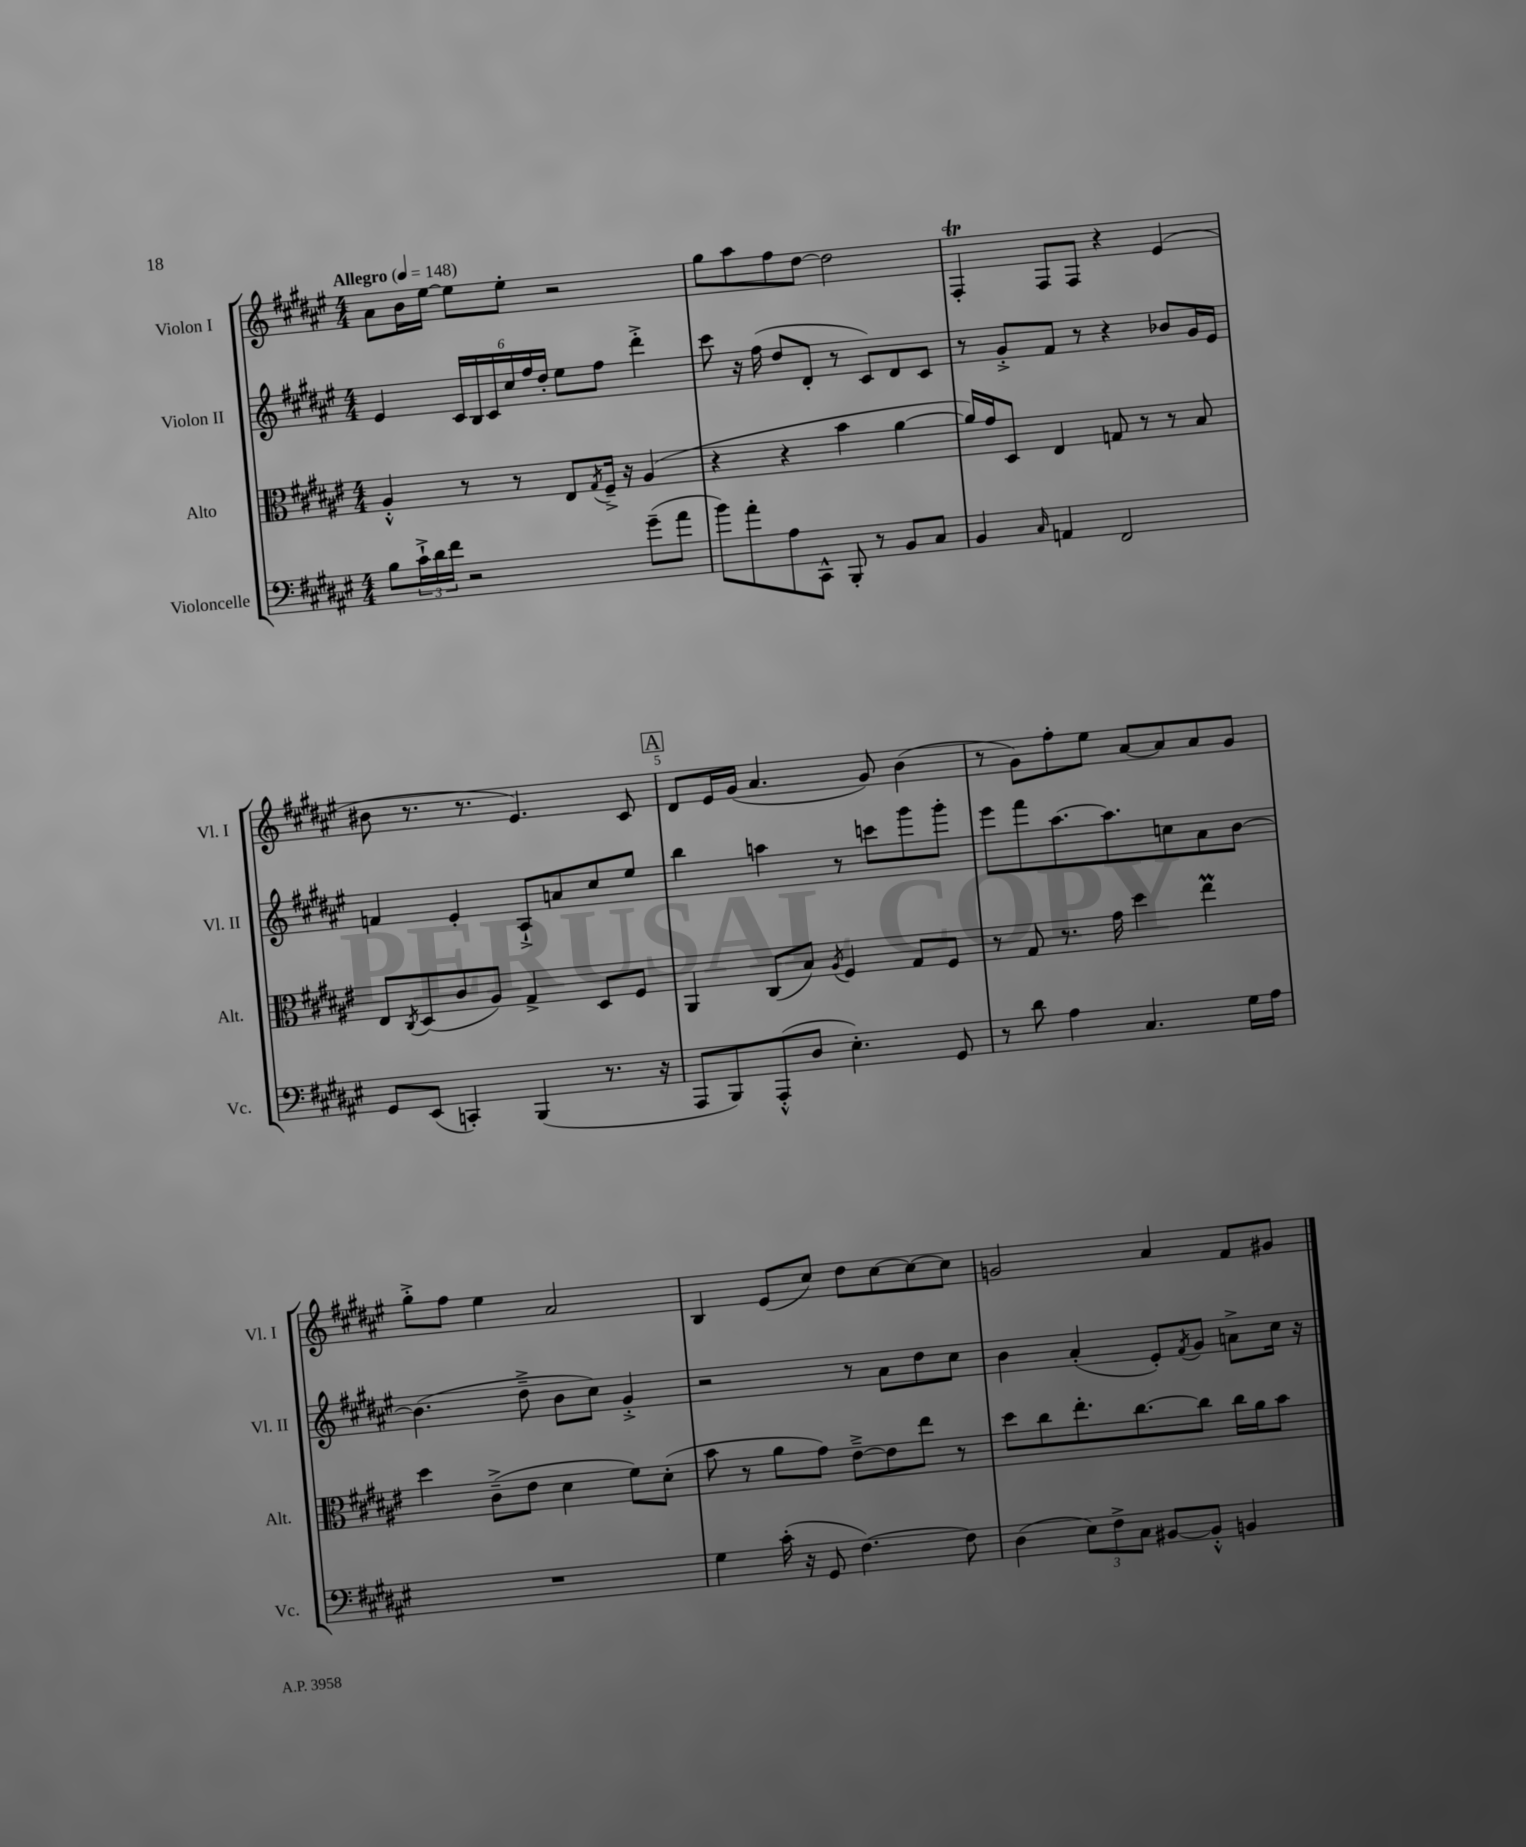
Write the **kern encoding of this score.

**kern	**kern	**kern	**kern
*staff4	*staff3	*staff2	*staff1
*clefF4	*clefC3	*clefG2	*clefG2
*k[f#c#g#d#a#e#]	*k[f#c#g#d#a#e#]	*k[f#c#g#d#a#e#]	*k[f#c#g#d#a#e#]
*M4/4	*M4/4	*M4/4	*M4/4
*MM148	*MM148	*MM148	*MM148
8B	4A#'^^	4e#	8a#
24c#`^	.	.	16b
24d#	.	.	.
.	.	.	[16ee#
24f#	.	.	.
2r	8r	24c#	8ee#]
.	.	24B	.
.	.	24c#	.
.	8r	24cc#	8ee#'
.	.	24ff#	.
.	.	24dd#'	.
.	8E#	8ee#	2r
.	8qG#	.	.
.	16F#~^	8ff#	.
.	16r	.	.
(8g#~	(4A#	4ddd#'^	.
8a#	.	.	.
=	=	=	=
8b)	4r	8ccc#	8gg#
8a#'	.	16r	8aa#
.	.	(16ff#	.
8A#	4r	8dd#	8ff#
8CC#^^	.	8d#'	[8dd#
8BBB'	4b	8r	2dd#]
8r	.	8c#)	.
8BB	[4a#	8d#	.
8C#	.	8c#	.
=	=	=	=
4BB	16a#])	8r	4F#'
.	16g#	.	.
.	8D#	8g#'^	.
16qqC#	.	.	.
4AA	4E#	8f#	8F#
.	.	8r	8F#
2FF#	8G	4r	4r
.	8r	.	.
.	8r	8b-	(4e#
.	8B	16g#	.
.	.	16e#	.
=	=	=	=
8GG#	8E#	4f	8b#
.	8qC#	.	.
(8EE#	(8D#	.	8.r
4CC')	8c#	4e#'	.
.	.	.	8.r
.	8A#)	.	.
(4BBB	4G#^	8A#`^	4.e#)
.	.	8a	.
8.r	8D#	8cc#	.
.	8F#	8ee#	8c#
16r	.	.	.
=	=	=	=
8AAA#	4AA#	4bb	8d#
8BBB)	.	.	16e#
.	.	.	(16g#
(8AAA#'^^	(8C#	4aa	4.a#
8D#	8B)	.	.
.	8qA#	.	.
4.E#')	4F#	8r	.
.	.	8ccc	8g#)
.	8G#	8ggg#	(4b
8GG#	8F#	8ggg#'	.
=	=	=	=
8r	8r	8eee#	8r
8d#	8G#	8fff#	8g#)
4A#	8.r	[8.aa#	8ff#'
.	.	.	8ee#
.	16g#	8.aa#]	.
4.C#	4dd#	.	[8a#
.	.	8cc	8a#]
.	4ee#	8a#	8a#
16G#	.	[8b	8g#
16A#	.	.	.
=	=	=	=
1r	4dd#	(4.b]	8gg#'^
.	.	.	8ff#
.	(8c#~^	.	4ee#
.	8e#	8dd#~^	.
.	4d#	8b	2a#
.	.	8cc#)	.
.	8f#)	4g#'^	.
.	(8d#'	.	.
=	=	=	=
4G#	8b	2r	4B
.	8r	.	.
(16c#'	8a#	.	(8e#
16r	.	.	.
8GG#	8g#)	.	8cc#)
[4.F#)	[8e#~^	8r	8dd#
.	8e#]	8a#	[8cc#
.	8ee#	8dd#	8cc#_
8F#]	8r	8cc#	8cc#]
=	=	=	=
(4D#	8dd#	4b	2g
.	8cc#	.	.
12E#)	8.ee#'	(4a#'	.
12F#^	.	.	.
12C#	.	.	.
.	[8.cc#	.	.
[8BB#	.	8e#')	4a#
.	.	8qf#	.
8BB#'^^]	8cc#]	8g#	.
4BB	16cc#	8a^	8f#
.	16a#	.	.
.	8b	16cc#	8g#
.	.	16r	.
==	==	==	==
*-	*-	*-	*-
